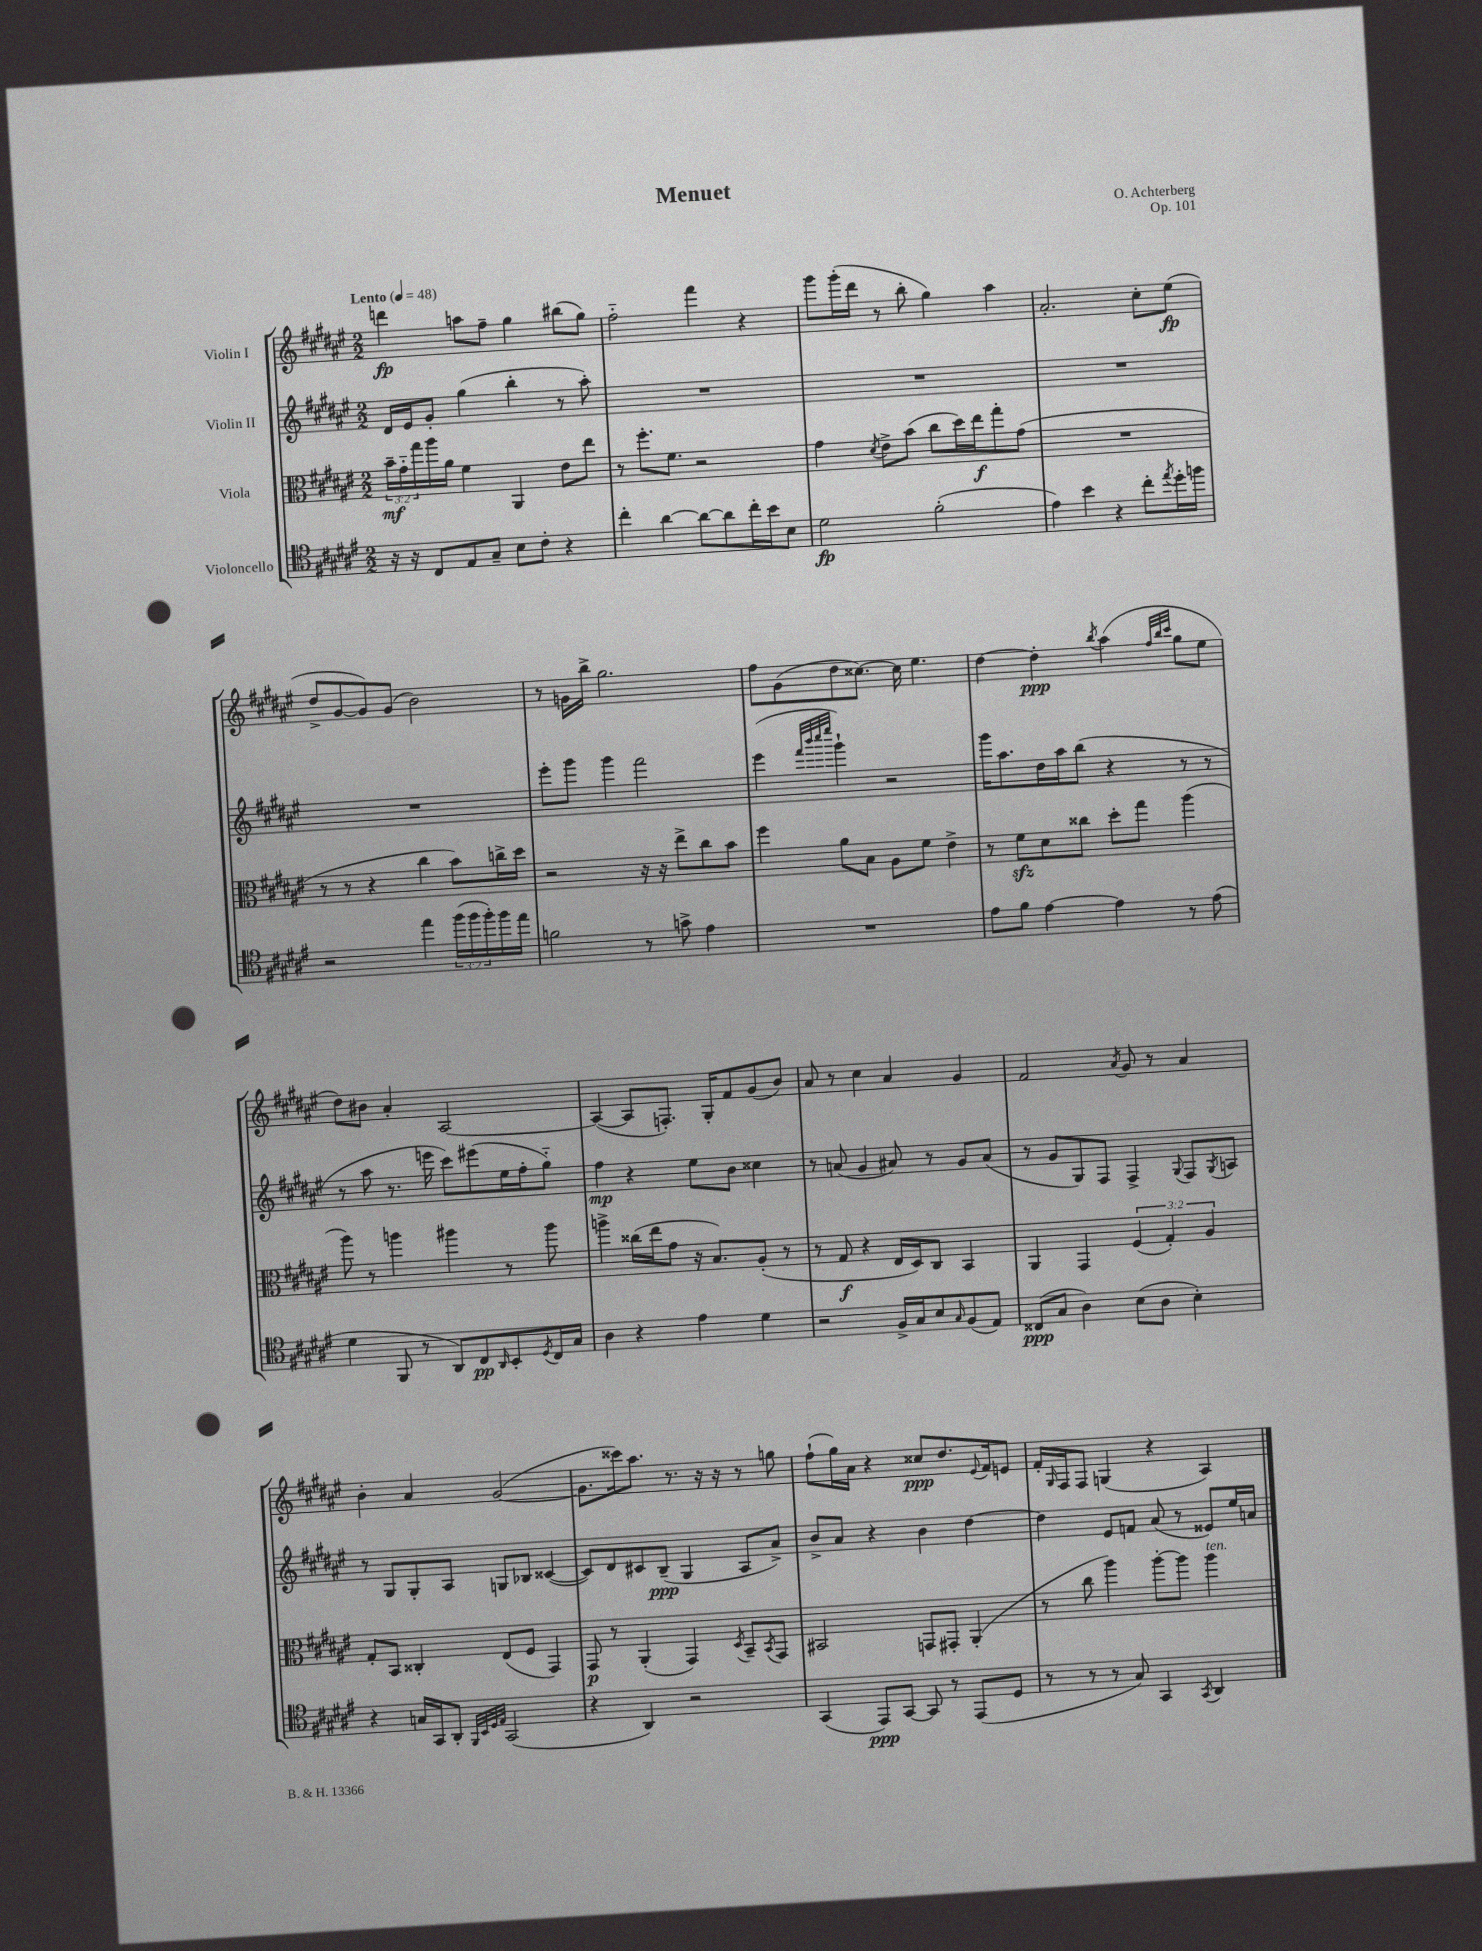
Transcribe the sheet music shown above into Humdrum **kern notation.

**kern	**kern	**kern	**kern
*staff4	*staff3	*staff2	*staff1
*clefC4	*clefC3	*clefG2	*clefG2
*k[f#c#g#d#a#e#]	*k[f#c#g#d#a#e#]	*k[f#c#g#d#a#e#]	*k[f#c#g#d#a#e#]
*M2/2	*M2/2	*M2/2	*M2/2
*MM48	*MM48	*MM48	*MM48
16r	24b~	16d#	4ddd
.	24g#'~	.	.
16r	.	16e#	.
.	24gg#	.	.
8C#	16aa#	8g#'	.
.	16a#	.	.
8E#	4f#	(4gg#	8aa
8G#~	.	.	8ff#~
8B	4AA#	4bb'	4gg#
8c#'	.	.	.
4r	8e#	8r	(8bb#
.	8ee#	8aa#')	8gg#)
=	=	=	=
4cc#'	8r	1r	2ff#'~
.	8.ff#'	.	.
[4a#	.	.	.
.	8.f#	.	.
8a#_	2r	.	4fff#
8a#]	.	.	.
16cc#'	.	.	4r
16b	.	.	.
8B	.	.	.
=	=	=	=
2d#	4g#	1r	8ggg#
.	.	.	(16ggg#'
.	.	.	16ddd#
.	8qd#	.	.
.	8e#^	.	8r
.	(8b	.	8bb'
(2f#'	8cc#	.	4gg#)
.	16dd#)	.	.
.	16ee#	.	.
.	8gg#'	.	4aa#
.	(8g#	.	.
=	=	=	=
4e#)	1r	1r	2.a#'
4b	.	.	.
4r	.	.	.
8cc#'	.	.	8cc#'
8qee#	.	.	.
16dd#'	.	.	(8ee#
16ff	.	.	.
=	=	=	=
2r	8r	1r	8dd#^
.	8r	.	[8g#
.	4r	.	8g#])
.	.	.	(8g#
4ee#	4cc#	.	2b)
(24ff#	8b)	.	.
24ff#	.	.	.
24ff#')	.	.	.
16ff#	16cc^	.	.
16ee#	16dd#	.	.
=	=	=	=
2f	2r	8eee#'	8r
.	.	8ggg#	16g
.	.	.	16bb^
.	.	4ggg#	2.gg#
8r	16r	2fff#	.
.	16r	.	.
8g^	8ee#^	.	.
4e#	8cc#	.	.
.	8b	.	.
=	=	=	=
1r	4ff#	(4eee#	8ff#
.	.	.	(8g#
.	.	32qqfff#	.
.	.	32qqbbb	.
.	.	32qqcccc#	.
.	.	32qqeeee#	.
.	8a#	4ggg#`)	8dd#
.	8B	.	[8.cc##)
.	8A#	2r	.
.	.	.	16cc##]
.	8f#	.	4.ee#
.	4e#^	.	.
=	=	=	=
8e#	8r	16ggg#	[4dd#
.	.	8.aa#	.
8f#	8f#	.	.
[4e#	8d#	16dd#	4dd#']
.	.	16aa#	.
.	8cc##	(8bb	.
.	.	.	8qbb
4e#]	8dd#'	4r	(4aa#
.	8gg#	.	.
.	.	.	32qqff#
.	.	.	32qqbb
.	.	.	32qqccc#
8r	(4aa#	8r	8gg#
(8e#	.	8r	8ee#
=	=	=	=
4d#	8aa#)	8r	8dd#)
.	8r	8aa#	8b#
8FF#	4aa	8.r	4a#'
8r	.	.	.
.	.	16eee	.
8AA#)	4aa#	8ccc#)	[2A#
8C#	.	(8eee#	.
16qqAA#	.	.	.
8BB'	8r	16ee#	.
.	.	16ff#'	.
8qD#	.	.	.
16C#	8aa#	8gg#'~)	.
16G#	.	.	.
=	=	=	=
4A#	4aa^	4ff#	(4A#_
4r	(16cc##	4r	8A#]
.	16ee#	.	.
.	8g#	.	8.F')
4e#	16r	8ee#	.
.	8.B)	.	16G#'
.	.	8b	8f#
4d#	(8A#'	4cc##	(8g#
.	8r	.	8b)
=	=	=	=
2r	8r	8r	8a#
.	8G#	(8a	8r
.	4r	4g#	4cc#
16F#^	16E#	8a#)	4a#
16G#	16D#)	.	.
8B	8C#	8r	.
16qqG#	.	.	.
(8F#	4BB	8g#	4g#
8E#)	.	(8a#	.
=	=	=	=
(8C##	4AA#	8r	2f#
8G#	.	8g#	.
4A#)	4GG#	8G#)	.
.	.	8F#	.
.	.	.	8qa#
(8B	(6F#	4F#^	8g#
8A#	.	.	8r
.	6G#')	.	.
.	.	8qqG#	.
4B')	.	8F#	4a#
.	6A#	.	.
.	.	8qG#	.
.	.	8A	.
=	=	=	=
4r	8G#'	8r	4b'
.	8BB	8G#	.
16G	4C##'	8G#'	4a#
16GG#	.	.	.
8AA#'	.	8A#	.
32qqFF#	.	.	.
32qqBB	.	.	.
32qqD#	.	.	.
32qqE#	.	.	.
(2GG#	(8E#	8G	([2g#
.	8F#	8B-	.
.	4GG#)	([4c##	.
=	=	=	=
4r	8GG#	8c##])	8.g#]
.	8r	8d#	.
.	.	.	16ccc##)
4AA#)	(4AA#'	8c#	8.aa#
.	.	(8B~	.
.	.	.	8.r
2r	4GG#)	4G#	.
.	.	.	16r
.	.	.	16r
.	8qD#	.	.
.	8BB~	8A#	8r
.	8qBB	.	.
.	8GG#	8a#^)	8gg
=	=	=	=
(4GG#	2BB#	8b^	(8ff#`
.	.	8a#	16gg#)
.	.	.	16a#
8EE#)	.	4r	4r
[8GG#	.	.	.
8GG#]	8GG	4b	8cc##
8r	8GG#'	.	8.dd#
(8EE#	(4AA#'	[4dd#	.
.	.	.	8qqe#
.	.	.	16f#
8D#	.	.	8e
=	=	=	=
8r	8r	4dd#]	16f#'
.	.	.	16qqG#
.	.	.	16F#
8r	8cc#	.	8F#
8r	4aa#)	8e#	(4G
8G#)	.	8f	.
4GG#	[8aa#'	(8a#	4r
.	8aa#]	8r	.
8qGG#	.	.	.
4AA#	4aa#	8e##)	4A#)
.	.	16ee#	.
.	.	16a	.
==	==	==	==
*-	*-	*-	*-
